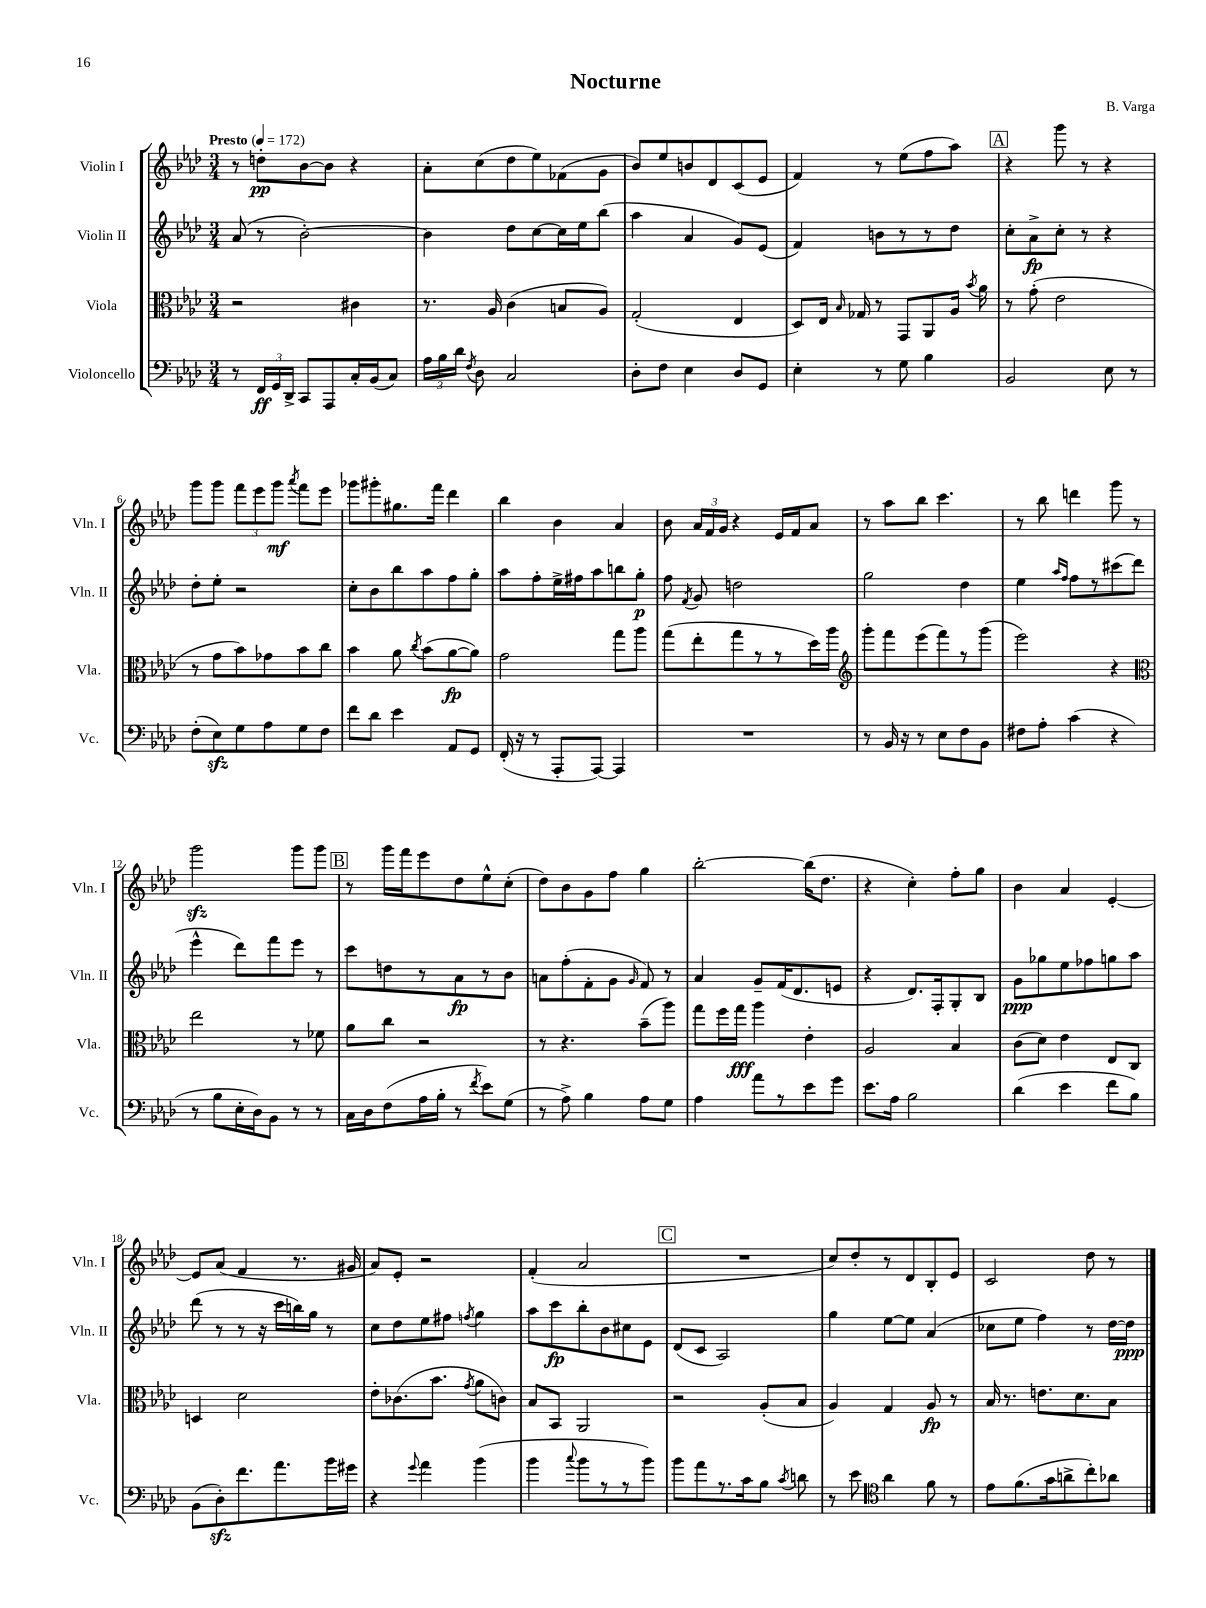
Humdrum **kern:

**kern	**dynam	**kern	**dynam	**kern	**dynam	**kern	**dynam
*part4	*part4	*part3	*part3	*part2	*part2	*part1	*part1
*staff4	*staff4	*staff3	*staff3	*staff2	*staff2	*staff1	*staff1
*I"Violoncello	*	*I"Viola	*	*I"Violin II	*	*I"Violin I	*
*I'Vc.	*	*I'Vla.	*	*I'Vln. II	*	*I'Vln. I	*
*clefF4	*	*clefC3	*	*clefG2	*	*clefG2	*
*k[b-e-a-d-]	*	*k[b-e-a-d-]	*	*k[b-e-a-d-]	*	*k[b-e-a-d-]	*
*M3/4	*	*M3/4	*	*M3/4	*	*M3/4	*
*MM172	*	*MM172	*	*MM172	*	*MM172	*
=1	=1	=1	=1	=1	=1	=1	=1
!	!	!	!	!	!	!LO:TX:a:B:t=Presto	!
8r	.	2r	.	(8a-/	.	8r	.
24FF/LL	ff	.	.	8r	.	8ddn'\L	pp
24GG/	.	.	.	.	.	.	.
24DD-^/JJ	.	.	.	.	.	.	.
8CC/L	.	.	.	[2b-'\)	.	[8b-\	.
8AAA-/	.	.	.	.	.	8b-\J]	.
16C'/L	.	4c#X\	.	.	.	4r	.
(16BB-/J	.	.	.	.	.	.	.
8C/J)	.	.	.	.	.	.	.
=2	=2	=2	=2	=2	=2	=2	=2
24A-\LL	.	8.r	.	4b-\]	.	8a-'\L	.
24B-\	.	.	.	.	.	.	.
24d-\JJ	.	.	.	.	.	.	.
8qF/	.	.	.	.	.	.	.
8D-\	.	.	.	.	.	(8cc\	.
.	.	16A-/	.	.	.	.	.
2C/	.	(4c\	.	8dd-\L	.	8dd-\	.
.	.	.	.	[8cc\	.	8ee-\)	.
.	.	8Bn/L	.	16cc\L]	.	(8f-X\	.
.	.	.	.	16ee-\J	.	.	.
.	.	8A-/J)	.	(8bb-\J	.	8g\J	.
=3	=3	=3	=3	=3	=3	=3	=3
8D-'\L	.	(2G'/	.	4aa-\	.	8b-/L)	.
8F\J	.	.	.	.	.	8ee-/	.
4E-\	.	.	.	4a-/	.	8bn/	.
.	.	.	.	.	.	8d-/	.
8D-/L	.	4E-/	.	8g/L)	.	(8c/	.
8GG/J	.	.	.	(8e-/J	.	8e-/J	.
=4	=4	=4	=4	=4	=4	=4	=4
4E-'\	.	8D-/L)	.	4f/)	.	4f/)	.
.	.	16E-/Jk	.	.	.	.	.
.	.	16qqB-/	.	.	.	.	.
.	.	16G-X/	.	.	.	.	.
8r	.	8r	.	8bn\L	.	8r	.
8G\	.	8GG/L	.	8r	.	(8ee-\L	.
4B-\	.	8AA-/	.	8r	.	8ff\	.
.	.	16A-/Jk	.	8dd-\J	.	8aa-\J)	.
.	.	8qb-/	.	.	.	.	.
.	.	16a-\	.	.	.	.	.
!!LO:REH:place=s1:t=A
=5	=5	=5	=5	=5	=5	=5	=5
2BB-/	.	8r	.	8cc'\L	.	4r	.
.	.	(8g'\	.	8a-^\	fp	.	.
.	.	2e-\	.	8cc'\J	.	8ggg\	.
.	.	.	.	8r	.	8r	.
8E-\	.	.	.	4r	.	4r	.
8r	.	.	.	.	.	.	.
!!LO:LB:g=z
=6	=6	=6	=6	=6	=6	=6	=6
(8F'\L	.	8r	.	8dd-'\L	.	8ggg\L	.
8E-zz\)	.	8g\L	.	8ee-'\J	.	8ggg\J	.
8G\	.	8b-\)	.	2r	.	12fff\L	.
.	.	.	.	.	.	12eee-\	.
8A-\	.	8g-X\	.	.	.	.	.
.	.	.	.	.	.	12ggg\J	mf
.	.	.	.	.	.	8qaaa-/	.
8G\	.	8b-\	.	.	.	8fff\L	.
8F\J	.	8cc\J	.	.	.	8eee-\J	.
=7	=7	=7	=7	=7	=7	=7	=7
8f\L	.	4b-\	.	8cc'\L	.	8ggg-X\L	.
8d-\J	.	.	.	8b-\	.	8ggg#X'\	.
4e-\	.	8a-\	.	8bb-\	.	8.gg#X\	.
.	.	8qcc/	.	.	.	.	.
.	.	(8b-\L	.	8aa-\	.	.	.
.	.	.	.	.	.	16fff\Jk	.
8AA-/L	.	[8a-\	fp	8ff\	.	4ddd-\	.
8GG/J	.	8a-\J])	.	8gg'\J	.	.	.
=8	=8	=8	=8	=8	=8	=8	=8
(16FF'/	.	2g\	.	8aa-\L	.	4bb-\	.
16r	.	.	.	.	.	.	.
8r	.	.	.	8ff'\	.	.	.
8AAA-'/L	.	.	.	16ee-^\L	.	4b-\	.
.	.	.	.	16ff#X\J	.	.	.
[8AAA-/J)	.	.	.	8aa-\	.	.	.
4AAA-/]	.	8gg\L	.	8bbn\	.	4a-/	.
.	.	8aa-\J	.	8gg'\J	p	.	.
=9	=9	=9	=9	=9	=9	=9	=9
2.r	.	(8gg\L	.	8ff\	.	8b-\	.
.	.	.	.	8qf/	.	.	.
.	.	8ee-'\	.	8g/	.	24a-/LL	.
.	.	.	.	.	.	24f/	.
.	.	.	.	.	.	24g/JJ	.
.	.	8gg\	.	2ddn\	.	4r	.
.	.	8r	.	.	.	.	.
.	.	8r	.	.	.	16e-/LL	.
.	.	.	.	.	.	16f/J	.
.	.	16dd-\L)	.	.	.	8a-/J	.
.	.	16aa-\JJ	.	.	.	.	.
=10	=10	=10	=10	=10	=10	=10	=10
*	*	*clefG2	*	*	*	*	*
8r	.	8ggg'\L	.	2gg\	.	8r	.
16BB-/	.	8fff\	.	.	.	8aa-\L	.
16r	.	.	.	.	.	.	.
8r	.	(8eee-\	.	.	.	8bb-\J	.
8E-\L	.	8fff\)	.	.	.	4.ccc\	.
8F\	.	8r	.	4dd-\	.	.	.
8BB-\J	.	(8ggg\J	.	.	.	.	.
=11	=11	=11	=11	=11	=11	=11	=11
8F#X\L	.	2eee-\)	.	4ee-\	.	8r	.
8A-'\J	.	.	.	.	.	8bb-\	.
.	.	.	.	16qqaa-/LL	.	.	.
.	.	.	.	16qqff/JJ	.	.	.
(4c\	.	.	.	8ff\L	.	4dddn\	.
.	.	.	.	8r	.	.	.
4r	.	4r	.	(8ccc#X\	.	8ggg\	.
.	.	.	.	8ddd-\J	.	8r	.
!!LO:LB:g=z
=12	=12	=12	=12	=12	=12	=12	=12
*	*	*clefC3	*	*	*	*	*
8r	.	2ee-\	.	4eee-^^\	.	2gggzz\	.
8B-\L	.	.	.	.	.	.	.
16E-'\L	.	.	.	8ddd-\L)	.	.	.
16D-\J)	.	.	.	.	.	.	.
8BB-\J	.	.	.	8fff\	.	.	.
8r	.	8r	.	8eee-\J	.	8ggg\L	.
8r	.	8f-X\	.	8r	.	8ggg\J	.
!!LO:REH:place=s1:t=B
=13	=13	=13	=13	=13	=13	=13	=13
16C\LL	.	8a-\L	.	8ccc\L	.	8r	.
16D-\J	.	.	.	.	.	.	.
(8F\	.	8cc\J	.	8ddn\	.	16ggg\LL	.
.	.	.	.	.	.	16fff\J	.
16A-\L	.	2r	.	8r	.	8eee-\	.
16B-'\JJ	.	.	.	.	.	.	.
8r	.	.	.	8a-\	fp	8dd-\	.
8qf/	.	.	.	.	.	.	.
8e-\L)	.	.	.	8r	.	8ee-^^\	.
(8G\J	.	.	.	8b-\J	.	(8cc'\J	.
=14	=14	=14	=14	=14	=14	=14	=14
8r	.	8r	.	8an\L	.	8dd-\L)	.
8A-^\)	.	4.r	.	(8ff'\	.	8b-\	.
4B-\	.	.	.	8f'\	.	8g\	.
.	.	.	.	8g\J	.	8ff\J	.
.	.	.	.	16qqg/	.	.	.
8A-\L	.	(8b-~\L	.	8f/)	.	4gg\	.
8G\J	.	8aa-\J)	.	8r	.	.	.
=15	=15	=15	=15	=15	=15	=15	=15
4A-\	.	8gg\L	.	4a-/	.	[2bb-'\	.
.	.	16ff\L	.	.	.	.	.
.	.	16gg\JJ	fff	.	.	.	.
8a-\L	.	4aa-\	.	8g~/L	.	.	.
8r	.	.	.	(16f/K	.	.	.
.	.	.	.	8.d-/	.	.	.
8e-\	.	4e-'\	.	.	.	(16bb-\KL]	.
.	.	.	.	.	.	8.dd-\J	.
8g\J	.	.	.	8en/J	.	.	.
=16	=16	=16	=16	=16	=16	=16	=16
8.e-\L	.	2A-/	.	4r	.	4r	.
16A-\Jk	.	.	.	.	.	.	.
2B-\	.	.	.	8.d-/L)	.	4cc'\)	.
.	.	.	.	16F'/k	.	.	.
.	.	4B-/	.	8G'/	.	8ff'\L	.
.	.	.	.	8B-/J	.	8gg\J	.
=17	=17	=17	=17	=17	=17	=17	=17
(4d-\	.	(8c\L	.	8g\L	ppp	4b-\	.
.	.	8d-\J)	.	8gg-X\	.	.	.
4e-\	.	4e-\	.	8ee-\	.	4a-/	.
.	.	.	.	8ff-X\	.	.	.
8f\L	.	8E-/L	.	8ggn\	.	[4e-'/	.
8B-\J)	.	8C/J	.	8aa-\J	.	.	.
!!LO:LB:g=z
=18	=18	=18	=18	=18	=18	=18	=18
(8BB-\L	.	4Dn/	.	(8ddd-\	.	8e-/L]	.
8D-zz'\)	.	.	.	8r	.	(8a-/J	.
8.f\	.	2d-\	.	8r	.	4f/	.
.	.	.	.	16r	.	.	.
8.a-\	.	.	.	16ccc\LL	.	.	.
.	.	.	.	16bbn\)	.	8.r	.
.	.	.	.	16gg\JJ	.	.	.
16b-\L	.	.	.	8r	.	.	.
16g#X\JJ	.	.	.	.	.	16g#X/	.
=19	=19	=19	=19	=19	=19	=19	=19
4r	.	8e-'\L	.	8cc\L	.	8a-/L)	.
.	.	(8.c-X\	.	8dd-\	.	8e-'/J	.
8qqg/	.	.	.	.	.	.	.
4a-\	.	.	.	8ee-\	.	2r	.
.	.	8.b-\J	.	.	.	.	.
.	.	.	.	8ff#X\J	.	.	.
.	.	8qg/	.	8qffn/	.	.	.
(4b-\	.	8a-\L	.	4gg\	.	.	.
.	.	8cn\J)	.	.	.	.	.
=20	=20	=20	=20	=20	=20	=20	=20
4b-\	.	8B-/L	.	8aa-\L	.	(4f'/	.
.	.	8BB-/J	.	8ccc\	fp	.	.
8qqcc/	.	.	.	.	.	.	.
8b-\L	.	2AA-/	.	8bb-'\	.	2a-/	.
8r	.	.	.	8b-\	.	.	.
8r	.	.	.	8cc#X\	.	.	.
8b-\J)	.	.	.	8e-\J	.	.	.
!!LO:REH:place=s1:t=C
=21	=21	=21	=21	=21	=21	=21	=21
8b-\L	.	2r	.	(8d-/L	.	2.r	.
8a-\	.	.	.	8c/J	.	.	.
8.r	.	.	.	2A-/)	.	.	.
16c\k	.	.	.	.	.	.	.
8B-\J	.	(8A-'/L	.	.	.	.	.
8qc/	.	.	.	.	.	.	.
8dn\	.	8B-/J	.	.	.	.	.
=22	=22	=22	=22	=22	=22	=22	=22
8r	.	4A-/)	.	4gg\	.	8cc/L)	.
8e-\	.	.	.	.	.	8dd-'/	.
*clefC4	*	*	*	*	*	*	*
4a-\	.	4G/	.	[8ee-\L	.	8r	.
.	.	.	.	8ee-\J]	.	8d-/	.
8f\	.	8A-/	fp	(4a-/	.	8B-'/	.
8r	.	8r	.	.	.	8e-/J	.
=23	=23	=23	=23	=23	=23	=23	=23
8e-\L	.	16B-/	.	8cc-X\L	.	2c/	.
.	.	8.r	.	.	.	.	.
(8.f\	.	.	.	8ee-\J	.	.	.
.	.	8.en\L	.	4ff\)	.	.	.
16g\k	.	.	.	.	.	.	.
8an^\	.	.	.	.	.	.	.
.	.	8.d-\	.	.	.	.	.
8cc'\)	.	.	.	8r	.	8dd-\	.
8a-X\J	.	8B-\J	.	[16dd-\LL	.	8r	.
.	.	.	.	16dd-\JJ]	ppp	.	.
==	==	==	==	==	==	==	==
*-	*-	*-	*-	*-	*-	*-	*-
